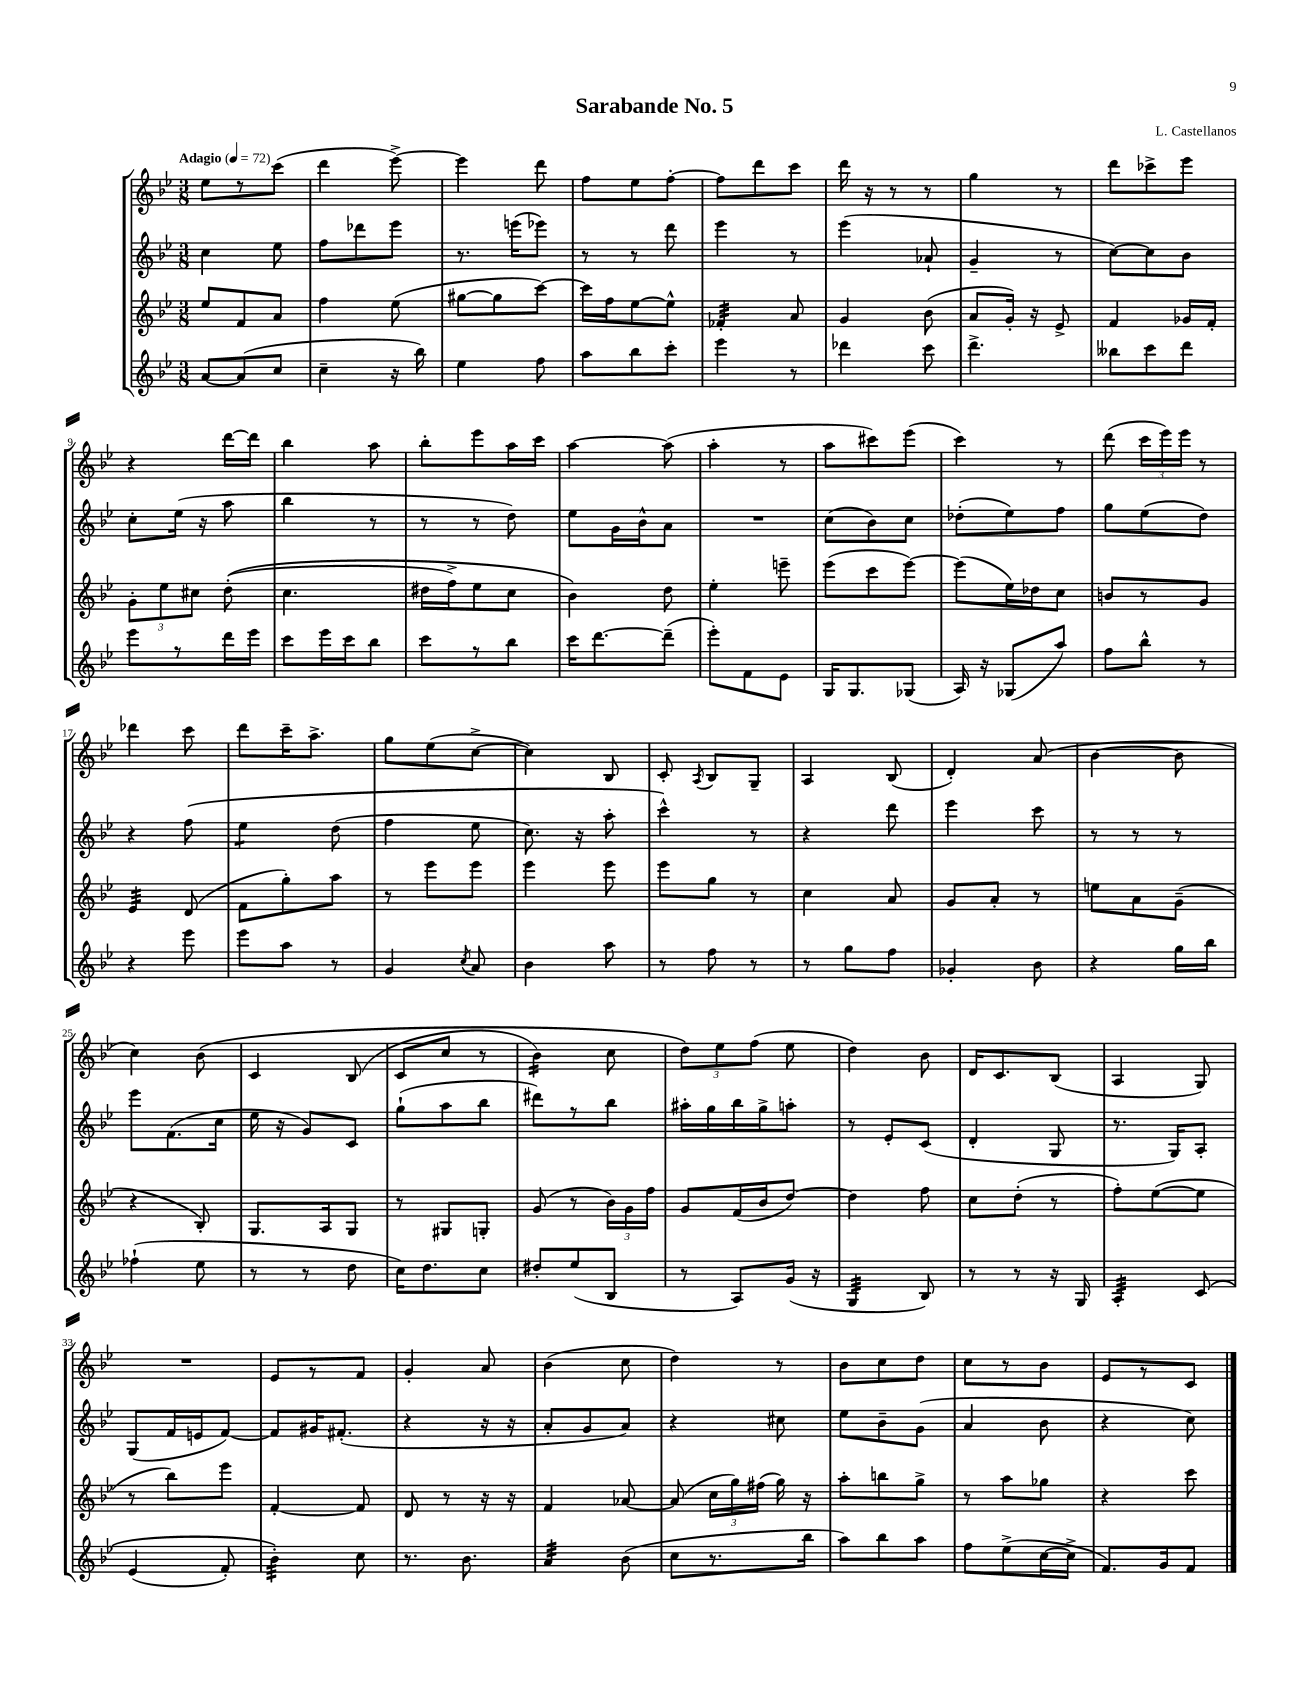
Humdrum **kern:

**kern	**kern	**kern	**kern
*staff4	*staff3	*staff2	*staff1
*clefG2	*clefG2	*clefG2	*clefG2
*k[b-e-]	*k[b-e-]	*k[b-e-]	*k[b-e-]
*M3/8	*M3/8	*M3/8	*M3/8
*MM72	*MM72	*MM72	*MM72
[8a/L	8ee-/L	4cc\	8ee-\L
(8a/]	8f/	.	8r
8cc/J	8a/J	8ee-\	(8ccc\J
=	=	=	=
4cc~\	4ff\	8ff\L	4ddd\
.	.	8ddd-\	.
16r	(8ee-\	8eee-\J	[8eee-^\)
16bb-\)	.	.	.
=	=	=	=
4ee-\	[8gg#\L	8.r	4eee-\]
.	8gg#\]	.	.
.	.	(16eee\LK	.
8ff\	[8ccc\J)	8eee-\J)	8ddd\
=	=	=	=
8aa\L	16ccc\]LL	8r	8ff\L
.	16ff\J	.	.
8bb-\	[8ee-\	8r	8ee-\
8ccc'\J	8ee-^^\]J	8ddd\	[8ff'\J
=	=	=	=
4eee-\	4f-'/	4eee-\	8ff\]L
.	.	.	8ddd\
8r	8a/	8r	8ccc\J
=	=	=	=
4ddd-\	4g/	(4eee-\	16ddd\
.	.	.	16r
.	.	.	8r
8ccc\	(8b-\	8a-`/	8r
=	=	=	=
4.ddd^\	8a/L	4g~/	4gg\
.	16g'/Jk)	.	.
.	16r	.	.
.	8e-^/	8r	8r
=	=	=	=
8bb--\L	4f/	[8cc\L)	8ddd\L
8ccc\	.	8cc\]	8ccc-^\
8ddd\J	16g-/LL	8b-\J	8eee-\J
.	16f'/JJ	.	.
=	=	=	=
8eee-\L	12g'\L	8cc'\L	4r
.	12ee-\	.	.
8r	.	(16ee-\Jk	.
.	12cc#\J	.	.
.	.	16r	.
16ddd\L	&((8dd'\	8aa\	[16ddd\LL
16eee-\JJ	.	.	16ddd\]JJ
=	=	=	=
8ccc\L	4.cc\	4bb-\	4bb-\
16eee-\L	.	.	.
16ccc\J	.	.	.
8bb-\J	.	8r	8aa\
=	=	=	=
8ccc\L	16dd#\LL	8r	8bb-'\L
.	16ff^\J)	.	.
8r	8ee-\	8r	8eee-\
8bb-\J	8cc\J	8dd\)	16aa\L
.	.	.	16ccc\JJ
=	=	=	=
16ccc\LK	4b-\&)	8ee-\L	[4aa\
[8.ddd\	.	.	.
.	.	16g\L	.
.	.	16b-^^\J	.
(8ddd~\]J	8dd\	8a\J	(8aa\]
=	=	=	=
8eee-'\L)	4ee-'\	4.r	4aa'\
8f\	.	.	.
8e-\J	8eee~\	.	8r
=	=	=	=
16G/LK	(8eee-\L	(8cc\L	8aa\L
8.G/	.	.	.
.	8ccc\	8b-\)	8ccc#\)
(8G-/J	[8eee-\J)	8cc\J	(8eee-\J
=	=	=	=
16A/)	(8eee-\]L	(8dd-'\L	4ccc\)
16r	.	.	.
(8G-/L	16ee-\L)	8ee-\)	.
.	16dd-\J	.	.
8aa/J)	8cc\J	8ff\J	8r
=	=	=	=
8ff\L	8b/L	8gg\L	(8ddd\
8bb-^^\J	8r	(8ee-\	24ccc\LL
.	.	.	24eee-\)
.	.	.	24eee-\JJ
8r	8g/J	8dd\J)	8r
=	=	=	=
4r	4e-/	4r	4ddd-\
8eee-\	(8d/	&(8ff\	8ccc\
=	=	=	=
8eee-\L	8f\L	4ee-\	8ddd\L
8aa\J	8gg'\)	.	16ccc~\K
.	.	.	8.aa^\J
8r	8aa\J	(8dd\	.
=	=	=	=
4g/	8r	4ff\	8gg\L
.	8eee-\L	.	(8ee-\
8qcc/	.	.	.
8a/	8eee-\J	8ee-\	[8cc^\J
=	=	=	=
4b-\	4eee-\	8.cc\)	4cc\])
.	.	16r	.
8aa\	8eee-\	8aa'\	8B-/
=	=	=	=
8r	8eee-\L	4ccc^^\&)	8c'/
.	.	.	8qA/
8ff\	8gg\J	.	8B-/L
8r	8r	8r	8G~/J
=	=	=	=
8r	4cc\	4r	4A/
8gg\L	.	.	.
8ff\J	8a/	8ddd\	(8B-/
=	=	=	=
4g-'/	8g/L	4eee-\	4d'/)
.	8a'/J	.	.
8b-\	8r	8ccc\	(8a/
=	=	=	=
4r	8ee\L	8r	[4b-\
.	8a\	8r	.
16gg\LL	(8g~\J	8r	8b-\]
16bb-\JJ	.	.	.
=	=	=	=
(4ff-`\	4r	8eee-\L	4cc\)
.	.	(8.f\	.
8ee-\	8B-'/)	.	&(8b-\
.	.	16cc\Jk	.
=	=	=	=
8r	8.G/L	16ee-\	4c/
.	.	16r	.
8r	.	8g/L)	.
.	16A/k	.	.
8dd\	8G/J	8c/J	(8B-/
=	=	=	=
16cc\LK)	8r	(8gg`\L	8c/L
8.dd\	.	.	.
.	8G#/L	8aa\	8cc/J
8cc\J	8G'/J	8bb-\J	8r
=	=	=	=
8dd#'/L	(8g/	8ddd#\L)	4b-\)
(8ee-/	8r	8r	.
8B-/J	24b-\LL)	8bb-\J	8cc\
.	24g\	.	.
.	24ff\JJ	.	.
=	=	=	=
8r	8g/L	16aa#'\LL	12dd\L&)
.	.	16gg\	.
.	.	.	12ee-\
8A/L)	(16f/L	16bb-\	.
.	.	.	(12ff\J
.	16b-/J	16gg^\J	.
(16g/Jk	[8dd/J)	8aa'\J	8ee-\
16r	.	.	.
=	=	=	=
4G/	4dd\]	8r	4dd\)
.	.	8e-'/L	.
8B-/)	8ff\	(8c/J	8b-\
=	=	=	=
8r	8cc\L	4d'/	16d/LK
.	.	.	8.c/
8r	(8dd'\J	.	.
16r	8r	8G/	(8B-/J
16G/	.	.	.
=	=	=	=
4A'/	8ff'\L)	8.r	4A/
.	([8ee-\	.	.
.	.	16G/LK)	.
&(8c/	8ee-\]J	8A'/J	8G/)
=	=	=	=
(4e-/	8r	(8G/L	4.r
.	8bb-\L)	16f/L	.
.	.	16e/J	.
8f'/)	8eee-\J	[8f/J)	.
=	=	=	=
4b-'\&)	[4f'/	8f/]L	8e-/L
.	.	16g#/K	8r
.	.	(8.f#'/J	.
8cc\	8f/]	.	8f/J
=	=	=	=
8.r	8d/	4r	4g'/
.	8r	.	.
8.b-\	.	.	.
.	16r	16r	8a/
.	16r	16r	.
=	=	=	=
4a/	4f/	8a'/L	(4b-\
.	.	8g/	.
(8b-\	[8a-/	8a/J)	8cc\
=	=	=	=
8cc\L	(8a-/]	4r	4dd\)
8.r	24cc\LL	.	.
.	24gg\)	.	.
.	(24ff#\JJ	.	.
.	16gg\)	8cc#\	8r
16bb-\Jk	16r	.	.
=	=	=	=
8aa\L)	8aa'\L	8ee-\L	8b-\L
8bb-\	8bb\	8b-~\	8cc\
8aa\J	8gg^\J	(8g\J	8dd\J
=	=	=	=
8ff\L	8r	4a/	8cc\L
(8ee-^\	8aa\L	.	8r
[16cc\L	8gg-\J	8b-\	8b-\J
16cc^\]JJ	.	.	.
=	=	=	=
8.f/L)	4r	4r	8e-/L
.	.	.	8r
16g/k	.	.	.
8f/J	8ccc\	8cc\)	8c/J
==	==	==	==
*-	*-	*-	*-
